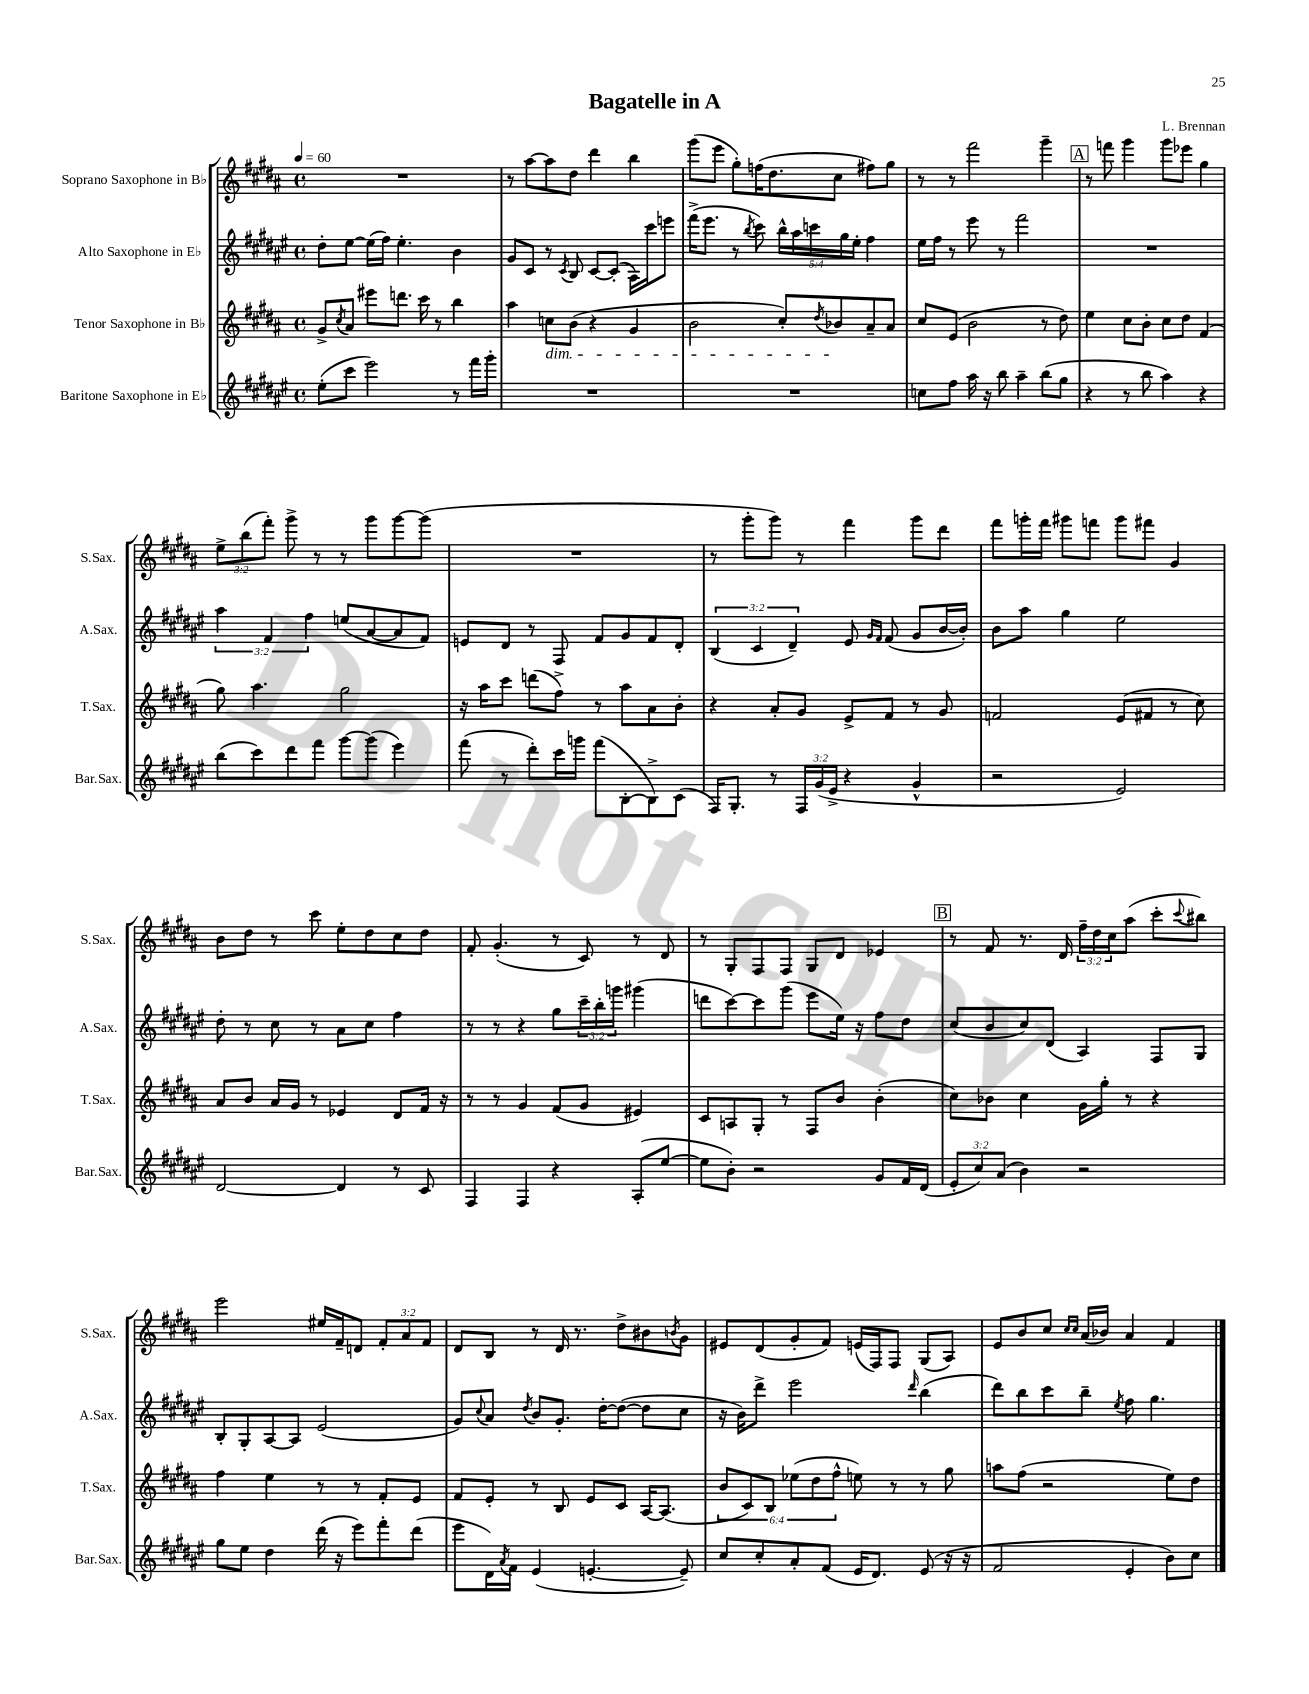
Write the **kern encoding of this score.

**kern	**kern	**kern	**kern
*staff4	*staff3	*staff2	*staff1
*clefG2	*clefG2	*clefG2	*clefG2
*k[f#c#g#d#a#e#]	*k[f#c#g#d#a#]	*k[f#c#g#d#a#e#]	*k[f#c#g#d#a#]
*M4/4	*M4/4	*M4/4	*M4/4
*met(c)	*met(c)	*met(c)	*met(c)
*MM60	*MM60	*MM60	*MM60
(8ee#'	8g#^	8dd#'	1r
.	8qcc#	.	.
8ccc#	8a#	[8ee#	.
2eee#)	8eee#	(16ee#]	.
.	.	16ff#)	.
.	8.ddd	4.ee#'	.
.	16ccc#	.	.
.	8r	.	.
8r	4bb	4b	.
16fff#	.	.	.
16ggg#'	.	.	.
=	=	=	=
1r	4aa#	8g#	8r
.	.	8c#	[8aa#
.	8cc	8r	8aa#]
.	.	8qc#	.
.	(8b	8B	8dd#
.	4r	[8c#	4ddd#
.	.	(8c#']	.
.	4g#	16A#)	4bb
.	.	16ccc#	.
.	.	8eee	.
=	=	=	=
1r	2b	(16fff#^	(8ggg#
.	.	8.eee#	.
.	.	.	8eee
.	.	8r	8gg#')
.	.	8qbb	.
.	.	8ccc#)	(16ff
.	.	.	8.dd#
.	8cc#')	20bb^^	.
.	.	20aa#	.
.	.	20ccc	.
.	8qdd#	.	.
.	8b-	.	8cc#
.	.	20gg#	.
.	.	20ee#'	.
.	8a#~	4ff#	8ff#)
.	8a#	.	8gg#
=	=	=	=
8cc	8cc#	16ee#	8r
.	.	16ff#	.
8ff#	(8e	8r	8r
16aa#	2b	8eee#	2fff#
16r	.	.	.
8bb	.	8r	.
4aa#~	.	2fff#	.
(8bb	8r	.	4ggg#~
8gg#	8dd#)	.	.
=	=	=	=
4r	4ee	1r	8r
.	.	.	8fff
8r	8cc#	.	4ggg#
8bb	8b'	.	.
4aa#)	8cc#	.	8ggg#
.	8dd#	.	8eee-
4r	(4f#	.	4gg#
=	=	=	=
(8bb	8gg#)	6aa#	12ee^
.	.	.	(12bb
8ccc#)	4.aa#	.	.
.	.	6f#	12fff#')
8ddd#	.	.	8ggg#^
.	.	6ff#	.
8fff#	.	.	8r
[8ggg#	2gg#	(8ee	8r
(8ggg#]	.	[8a#	8ggg#
4eee#)	.	8a#]	[8ggg#
.	.	8f#)	(8ggg#]
=	=	=	=
(8fff#	16r	8e	1r
.	16aa#	.	.
8r	8ccc#	8d#	.
8ddd#')	(8ddd	8r	.
16ccc#	8ff#^)	8F#	.
16ggg	.	.	.
(8fff#	8r	8f#	.
[8B'	8aa#	8g#	.
8B^])	8a#	8f#	.
(8c#	8b'	8d#'	.
=	=	=	=
16F#)	4r	(6B	8r
8.G#'	.	.	.
.	.	.	8ggg#'
.	.	6c#	.
8r	8a#'	.	8ggg#)
.	.	6d#~)	.
24F#	8g#	.	8r
(24g#	.	.	.
24e#^	.	.	.
4r	8e^	8e#	4fff#
.	.	16qqg#	.
.	.	16qqf#	.
.	8f#	(8f#	.
4g#^^	8r	8g#	8ggg#
.	8g#	[16b	8ddd#
.	.	16b'])	.
=	=	=	=
2r	2f	8b	8fff#
.	.	8aa#	16ggg'
.	.	.	16fff#
.	.	4gg#	8ggg#
.	.	.	8fff
2e#)	(8e	2ee#	8ggg#
.	8f#	.	8fff#
.	8r	.	4g#
.	8cc#)	.	.
=	=	=	=
[2d#	8a#	8dd#'	8b
.	8b	8r	8dd#
.	16a#	8cc#	8r
.	16g#	.	.
.	8r	8r	8ccc#
4d#]	4e-	8a#	8ee'
.	.	8cc#	8dd#
8r	8d#	4ff#	8cc#
8c#	16f#	.	8dd#
.	16r	.	.
=	=	=	=
4F#	8r	8r	8f#'
.	8r	8r	(4.g#'
4F#	4g#	4r	.
4r	(8f#	8gg#	8r
.	8g#	24ccc#~	8c#)
.	.	24bb'	.
.	.	24ggg	.
(8A#'	4e#)	(4ggg#	8r
[8ee#	.	.	8d#
=	=	=	=
8ee#]	8c#	8ddd	8r
8b')	8A	[8ccc#)	8G#'
2r	8G#'	8ccc#]	8F#
.	8r	(8ggg#	8F#
.	8F#	8eee#	8G#
.	8b	16ee#)	8d#
.	.	16r	.
8g#	(4b'	8ff#	4e-
16f#	.	8dd#	.
(16d#	.	.	.
=	=	=	=
12e#'	8cc#)	(8cc#	8r
12cc#)	.	.	.
.	8b-	8b	8f#
(12a#	.	.	.
4b)	4cc#	8cc#)	8.r
.	.	(8d#	.
.	.	.	16d#
2r	16g#	4A#)	24ff#~
.	.	.	24dd#
.	16gg#'	.	.
.	.	.	24cc#
.	8r	.	(8aa#
.	4r	8F#	8ccc#'
.	.	.	8qqccc#
.	.	8G#	8bb#)
=	=	=	=
8gg#	4ff#	8B'	2eee
8ee#	.	8G#'	.
4dd#	4ee	[8A#	.
.	.	8A#]	.
(16ddd#	8r	(2e#	16ee#
16r	.	.	16f#~
8eee#)	8r	.	8d
8fff#'	8f#'	.	12f#'
.	.	.	12a#
(8ddd#	8e	.	.
.	.	.	12f#
=	=	=	=
8eee#	8f#	8g#)	8d#
.	.	8qqcc#	.
16d#)	8e'	8a#	8B
8qa#	.	.	.
16f#	.	.	.
.	.	8qdd#	.
(4e#	8r	8b	8r
.	8B	8.g#'	16d#
.	.	.	8.r
[4.e'	8e	.	.
.	.	[16dd#'	.
.	8c#	(8dd#_	8dd#^
.	[16A#	8dd#]	8b#
.	(8.A#]	.	.
.	.	.	8qb
8e~])	.	8cc#	8g#
=	=	=	=
8cc#	12b	16r	8e#
.	.	16b)	.
.	12c#)	.	.
8cc#'	.	8ddd#^	(8d#
.	12B	.	.
8a#'	(12ee-	2eee#	8g#'
.	12dd#	.	.
(8f#	.	.	8f#)
.	12ff#^^	.	.
16e#	8ee)	.	(16e
8.d#)	.	.	16F#)
.	8r	.	8F#
.	.	16qqddd#	.
(8e#	8r	(4bb	(8G#
16r	8gg#	.	8A#)
16r	.	.	.
=	=	=	=
2f#	8aa	8ddd#)	8e
.	(8ff#	8bb	8b
.	2r	8ccc#	8cc#
.	.	.	16qqcc#
.	.	.	16qqcc#
.	.	8bb~	(16a#
.	.	.	16b-)
.	.	8qee#	.
4e#'	.	8ff#	4a#
.	.	4.gg#	.
8b)	8ee)	.	4f#
8cc#	8dd#	.	.
==	==	==	==
*-	*-	*-	*-
